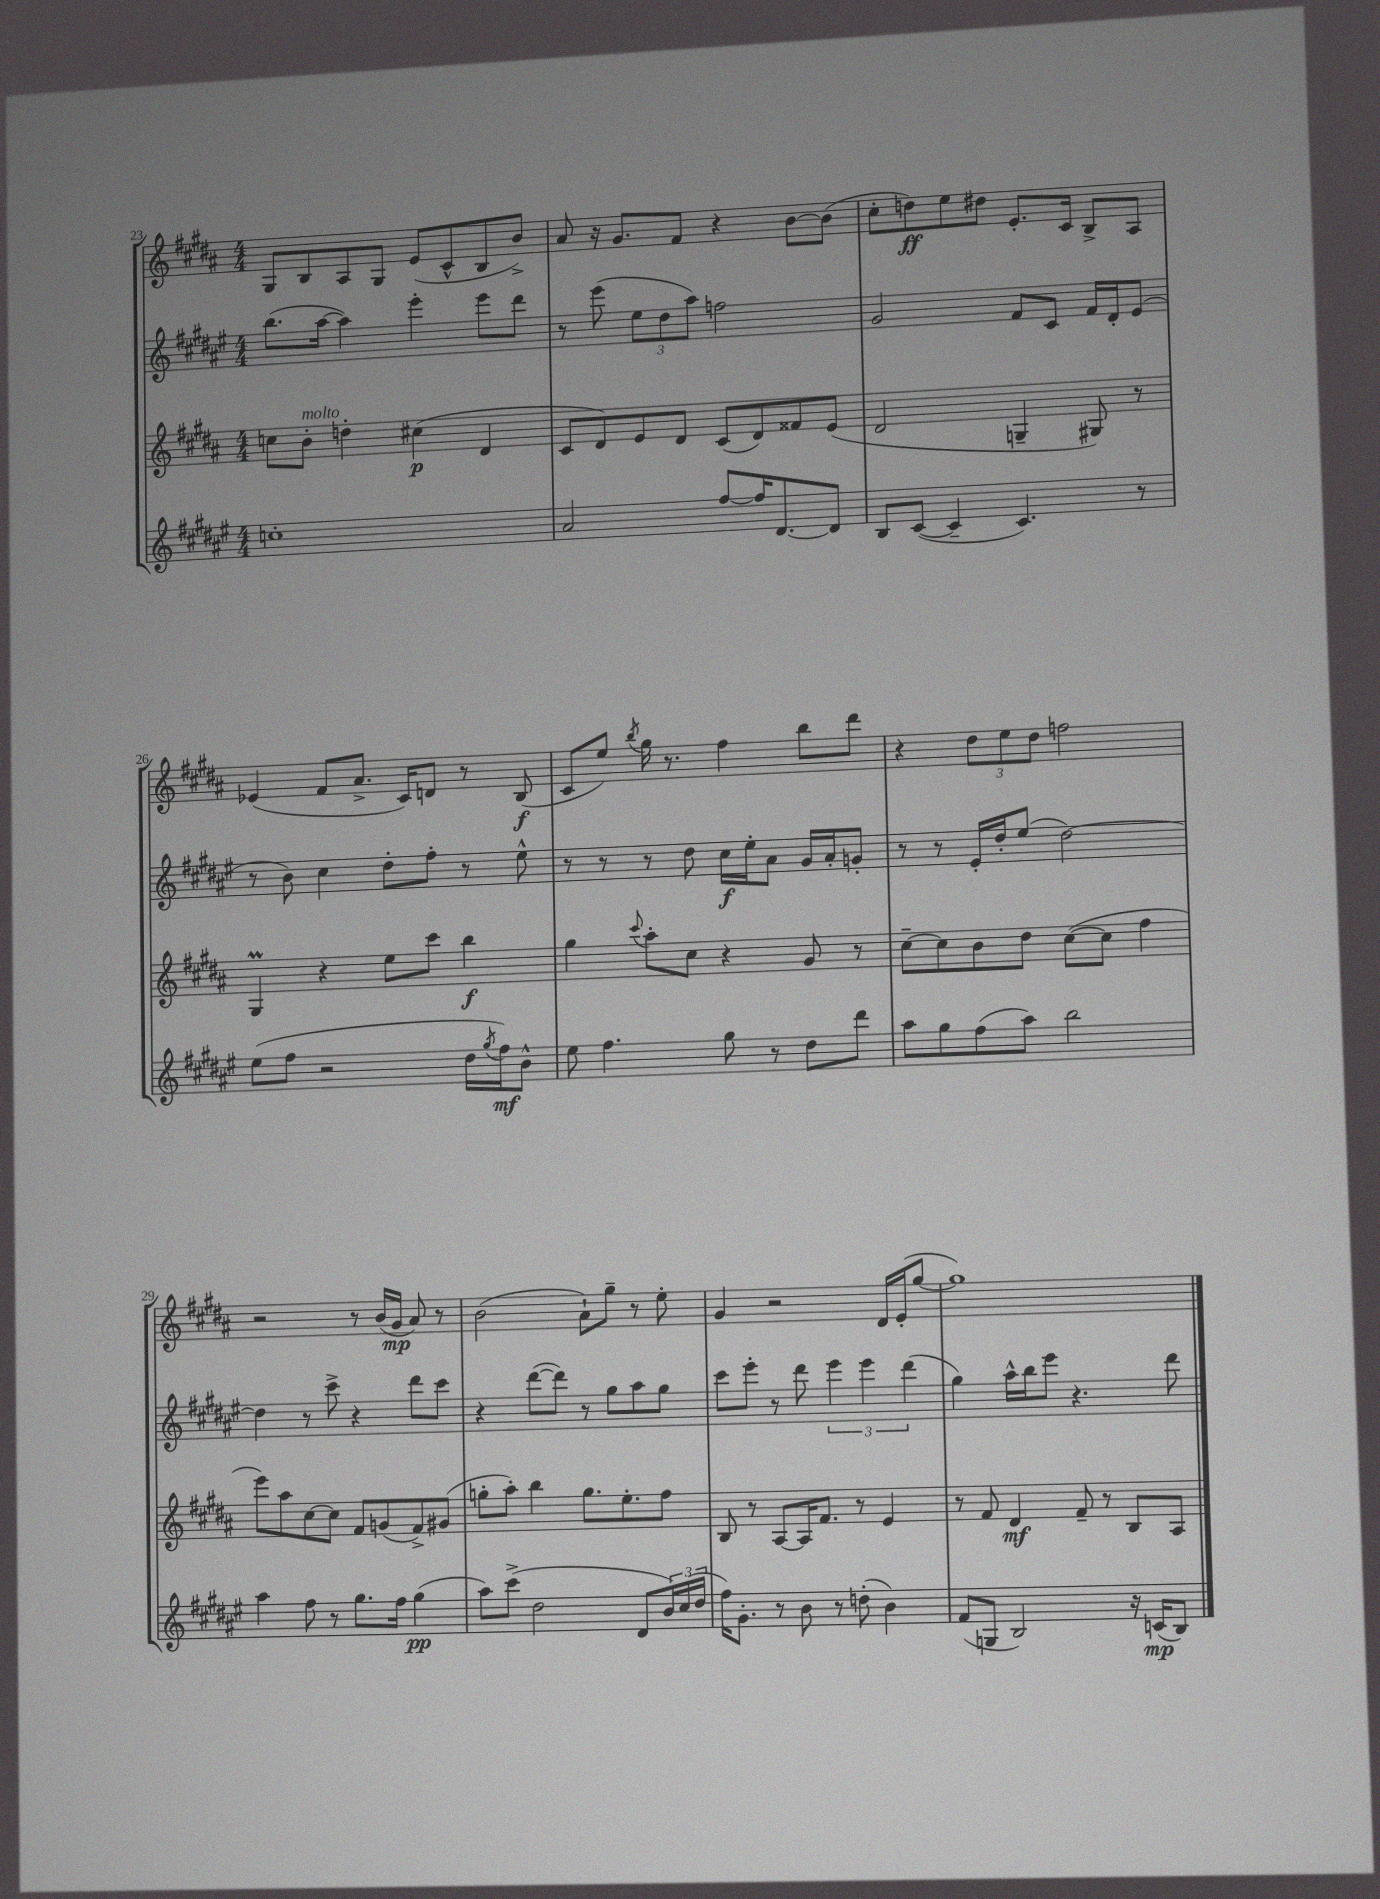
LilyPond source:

<<
\new StaffGroup <<
\new Staff = "s0" {
    \clef treble \key b \major \numericTimeSignature \time 4/4
    gis8 b8 ais8 gis8 e'8( cis'8-^ b8 b'8->) |
    ais'8 r16 gis'8. fis'8 r4 b'8~ b'8( |
    cis''8-. d''8\ff) e''8 dis''8 e'8.-. cis'16 b8-> ais8 |
    ees'4( fis'8 ais'8.-> cis'16) d'8 r8 b8\f( |
    cis'8 e''8) \acciaccatura { b''8 } gis''16 r8. fis''4 b''8 dis'''8 |
    r4 \tuplet 3/2 { dis''8 e''8 dis''8 } f''2 |
    r2 r8 b'16( gis'16\mp ais'8) r8 |
    b'2( ais'8-!) gis''8-- r8 e''8-. |
    gis'4 r2 dis'16 e'16-.( gis''8~ |
    gis''1) \bar "|." |
}
\new Staff = "s1" {
    \clef treble \key fis \major \numericTimeSignature \time 4/4
    b''8.( ais''16~ ais''4) eis'''4-. eis'''8 dis'''8 |
    r8 eis'''8( \tuplet 3/2 { eis''8 dis''8 ais''8) } f''2 |
    gis'2 fis'8 cis'8 fis'16 dis'16-. eis'8( |
    r8 b'8) cis''4 dis''8-. fis''8-. r8 eis''8-^ |
    r8 r8 r8 dis''8 cis''16\f eis''16-. ais'8 gis'16 ais'16-. g'8-. |
    r8 r8 eis'16-. dis''16-. eis''8( dis''2~) |
    dis''4 r8 cis'''8-> r4 dis'''8 cis'''8 |
    r4 dis'''8~( dis'''8) r8 gis''8 ais''8 gis''8 |
    cis'''8 eis'''8-. r8 dis'''8 \tuplet 3/2 { eis'''4 eis'''4 dis'''4( } |
    gis''4) ais''16-^ b''16 eis'''8 r4. dis'''8 \bar "|." |
}
\new Staff = "s2" {
    \clef treble \key b \major \numericTimeSignature \time 4/4
    c''8 b'8-.^\markup { \italic "molto" } d''4-. cis''4\p( dis'4 |
    cis'8 dis'8) e'8 dis'8 cis'8( dis'8) fisis'8 e'8( |
    dis'2 g4-- gis8) r8 |
    gis4\prall r4 e''8 cis'''8 b''4\f |
    gis''4 \appoggiatura { cis'''8 } ais''8-. cis''8 r4 gis'8 r8 |
    cis''8~-- cis''8 b'8 dis''8 cis''8~( cis''8 fis''4 |
    e'''8) ais''8 cis''8~ cis''8 fis'8 g'8( fis'8->) gis'8( |
    g''8-. ais''8-.) b''4 g''8. e''8.-. fis''8 |
    b8 r8 ais8~ ais16 fis'8. r8 e'4 |
    r8 fis'8 dis'4\mf fis'8-- r8 b8 ais8 \bar "|." |
}
\new Staff = "s3" {
    \clef treble \key fis \major \numericTimeSignature \time 4/4
    c''1-. |
    ais'2 fis''8~ fis''16 dis'8.~ dis'8 |
    b8 cis'8~( cis'4-- cis'4.) r8 |
    eis''8( fis''8 r2 dis''16 \acciaccatura { gis''8 } fis''16\mf) b'8-^ |
    eis''8 fis''4. gis''8 r8 dis''8 dis'''8 |
    ais''8 gis''8 fis''8( ais''8) b''2 |
    ais''4 fis''8 r8 gis''8. fis''16 gis''4\pp( |
    ais''8) cis'''8->( dis''2 dis'8 \tuplet 3/2 { b'16) cis''16( dis''16 } |
    fis''16) gis'8.-. r8 b'8 r8 d''8-.( b'4) |
    fis'8( g8 b2) r16 c'16\mp( b8) \bar "|." |
}
>>
>>
\layout { \context { \Score currentBarNumber = #23 } }
